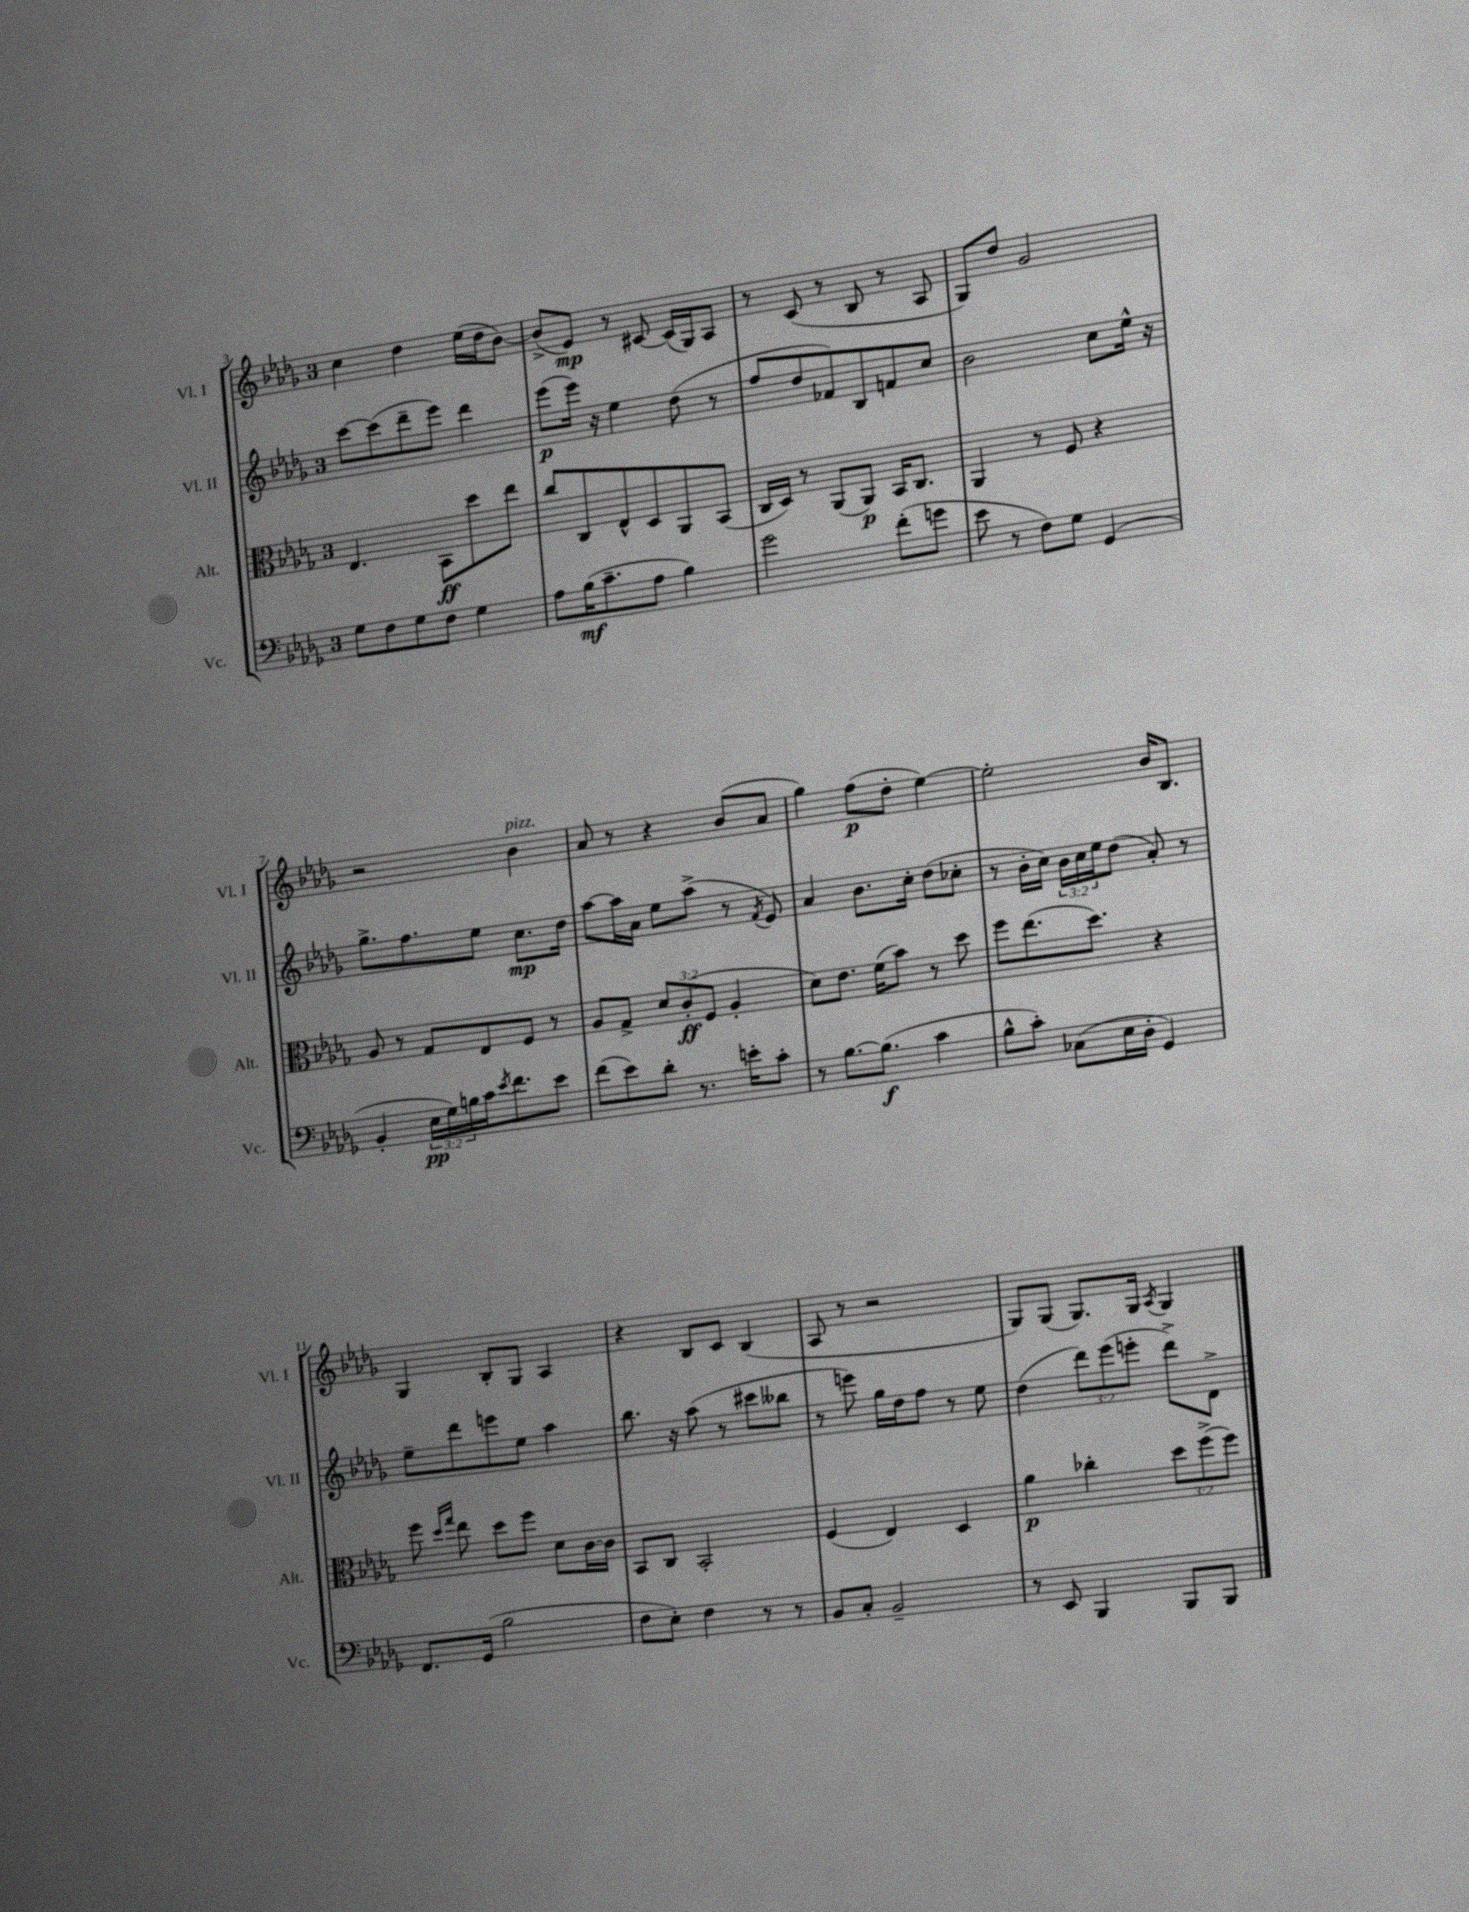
<<
\new StaffGroup <<
\new Staff = "s0" \with { instrumentName = "Vl. I" shortInstrumentName = "Vl. I" } {
    \clef treble \key des \major \once \override Staff.TimeSignature.style = #'single-digit \time 3/4
    c''4 des''4 ees''16( des''16 bes'8~) |
    bes'8->( ees'8\mp) r8 cis'8~ cis'16( ges16) aes8 |
    r8 c'8( r8 bes8 r8 aes8 |
    ges8) des''8 ges'2 |
    r2 bes'4^\markup { \italic "pizz." } |
    aes'8 r8 r4 bes'8( aes'8 |
    ges''4) f''8\p( des''8-. ees''4~) |
    ees''2-. bes'16 bes8. |
    ges4 bes8-. ges8 aes4 |
    r4 bes8 c'8 bes4( |
    aes8 r8 r2 |
    ges8) ges8( ges8.) ges16 \acciaccatura { aes8 } ges4 \bar "|." |
}
\new Staff = "s1" \with { instrumentName = "Vl. II" shortInstrumentName = "Vl. II" } {
    \clef treble \key des \major \once \override Staff.TimeSignature.style = #'single-digit \time 3/4 \override Staff.TupletNumber.text = #tuplet-number::calc-fraction-text
    c'''8~ c'''8( des'''8-- ees'''8) des'''4 |
    ees'''8\p( ees'''16) r16 ees''4 des''8( r8 |
    f''8 des''8 fes'8) bes8 f'8 c''8 |
    bes'2 c''8 ees''16-^ r16 |
    ges''8.-> f''8. ees''8 c''8.\mp des''16 |
    aes''8~ aes''16 aes'16 ees''8 aes''8->( r8 \acciaccatura { f'8 } ees'8) |
    aes'4 bes'8. c''16-. des''8( ces''8-. |
    r8 bes'16-. c''16) \tuplet 3/2 { bes'16 c''16 ees''16 } des''8( aes'8-.) r8 |
    ees''8-- des'''8 e'''8 ees''8 aes''4 |
    bes''8. r16 aes''8( r8 cis'''8 beses''8 |
    r8 e'''8) ges''16 des''16 f''8 r8 ees''8 |
    des''4( \tuplet 3/2 { des'''8) ees'''8( e'''8-. } des'''8->) des'8-> \bar "|." |
}
\new Staff = "s2" \with { instrumentName = "Alt." shortInstrumentName = "Alt." } {
    \clef alto \key des \major \once \override Staff.TimeSignature.style = #'single-digit \time 3/4 \override Staff.TupletNumber.text = #tuplet-number::calc-fraction-text
    ees4. bes,8\ff des''8 ees''8 |
    c''8 c8 ees8-^ des8 aes,8 bes,8( |
    c16 des16) r8 aes,8( aes,8\p) bes,16 c8. |
    aes,4 r8 f8 r4 |
    aes8 r8 ges8 ees8 f8 r8 |
    aes8 ges8-> \tuplet 3/2 { des'8 c'8-.\ff( f8 } aes4-. |
    des'8) ees'8. f'16( bes'8) r8 des''8 |
    f''8 ees''8.( des''8.) r4 |
    f''8 \grace { des''16 ges''16 } ees''8 des''8 f''8 des'8 c'16~ c'16 |
    bes,8 c8 bes,2-. |
    f4( ees4) des4 |
    aes'4\p ces''4-. \tuplet 3/2 { des''8 f''8->( f''8) } \bar "|." |
}
\new Staff = "s3" \with { instrumentName = "Vc." shortInstrumentName = "Vc." } {
    \clef bass \key des \major \once \override Staff.TimeSignature.style = #'single-digit \time 3/4 \override Staff.TupletNumber.text = #tuplet-number::calc-fraction-text
    ges8 f8 ges8 f8 ges4 |
    aes8 bes16\mf( c'8.-- aes8 bes4) |
    ges'2 f'8-.( g'8 |
    ees'8 r8 f8) ges8 ges,4( |
    bes,4-. \tuplet 3/2 { ees16\pp ges16) b16 } c'16 \acciaccatura { ees'8 } f'8. ees'8 |
    f'8( ees'8) des'8-. r8. e'16-. c'8-. |
    r8 bes8.~ bes8.\f( c'4 |
    bes8-^ c'8-.) ces8( ees16 des16-. ges,4) |
    f,8. ges,16( bes2 |
    f8 ees8-.) f4 r8 r8 |
    bes,8 c8-. bes,2-- |
    r8 ees,8 bes,,4 bes,,8 bes,,8 \bar "|." |
}
>>
>>
\layout { \context { \Score currentBarNumber = #3 } }
